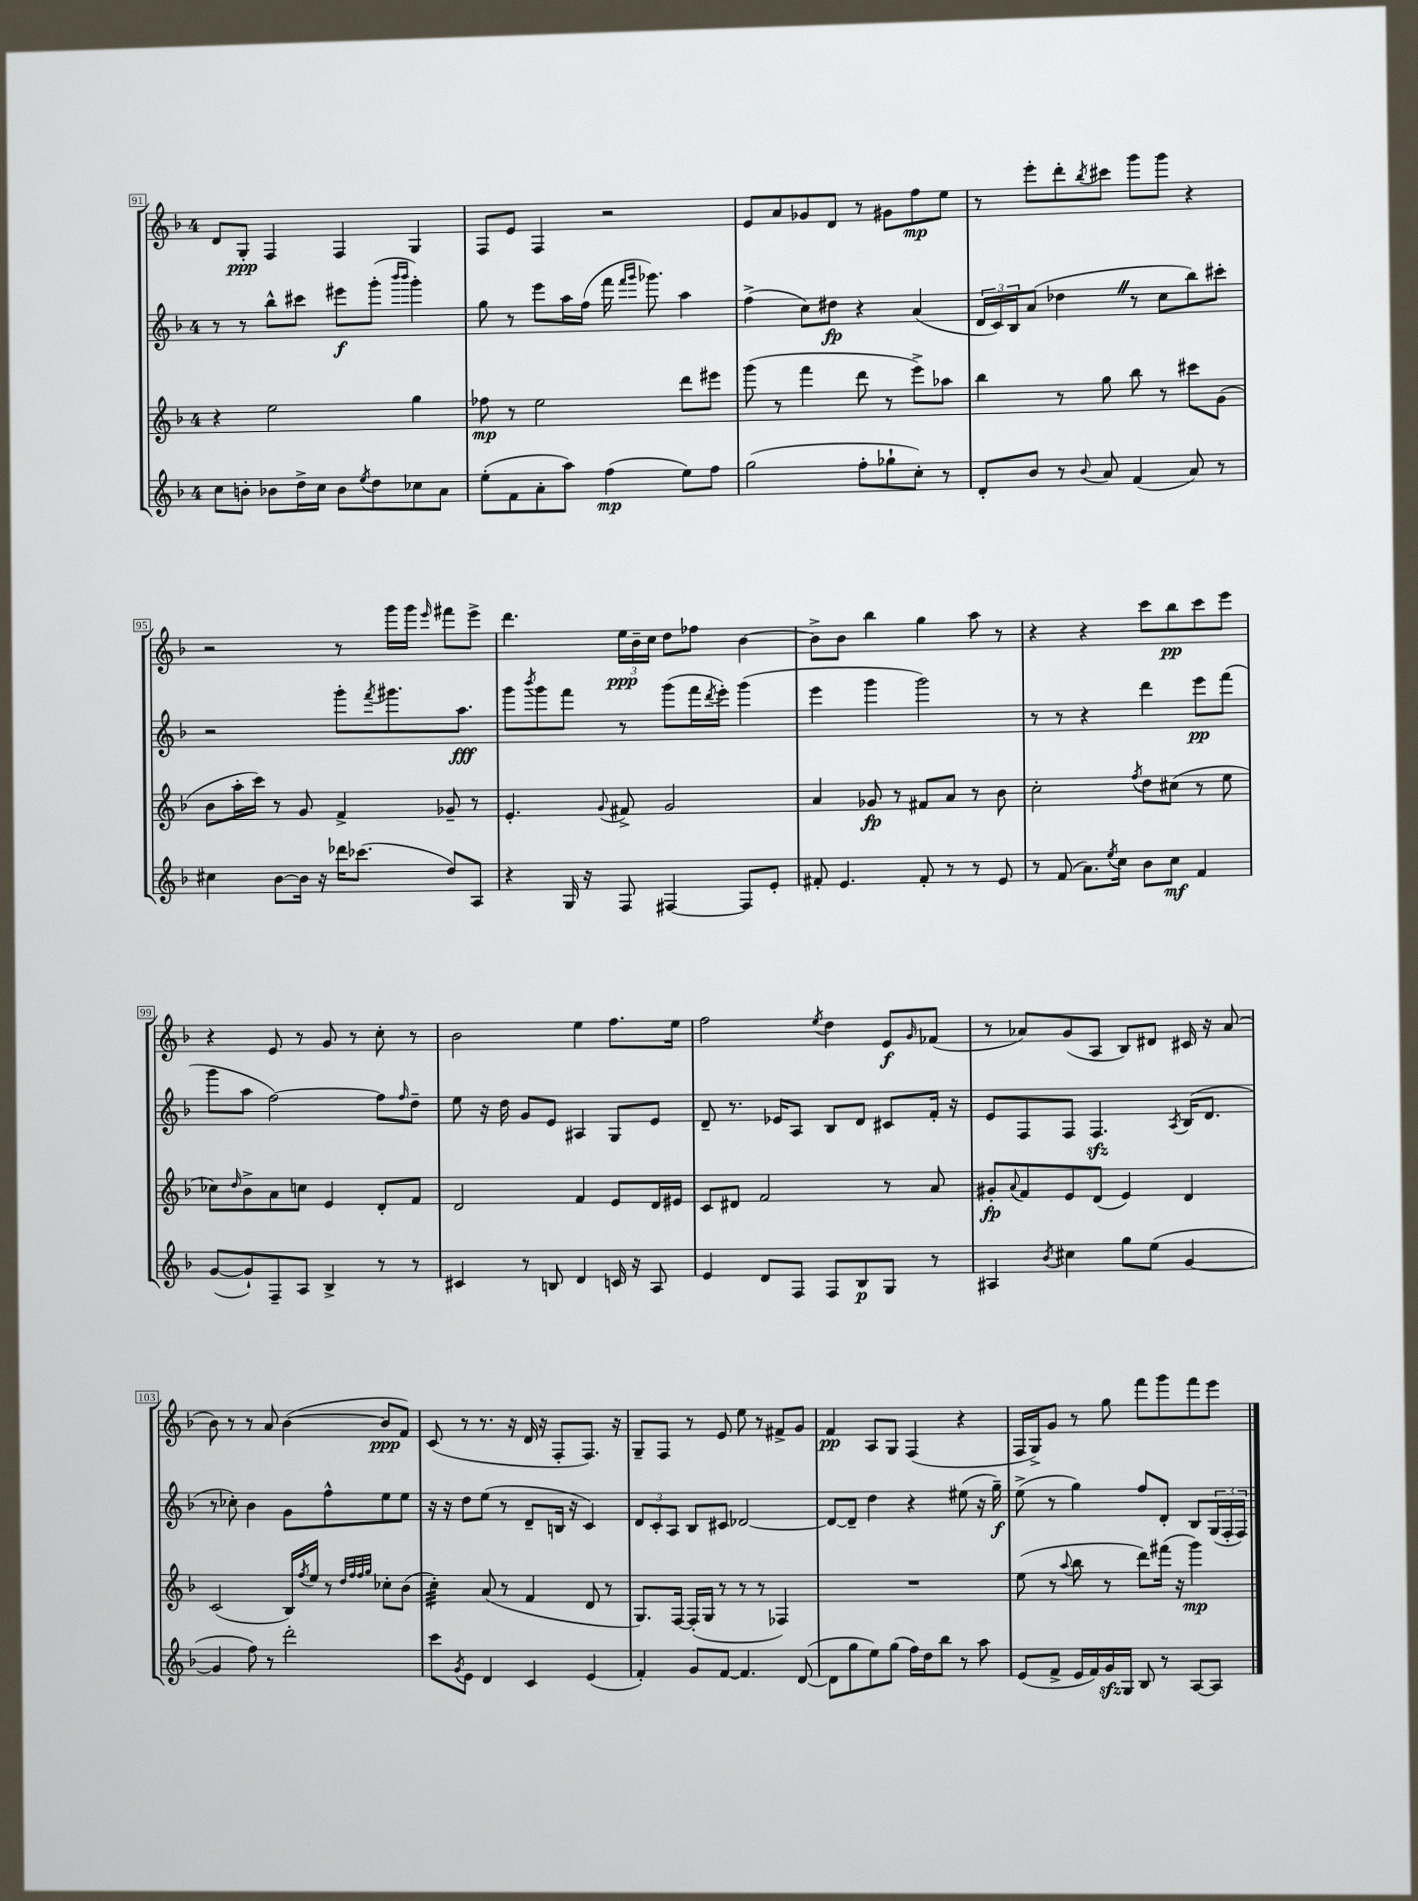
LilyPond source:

<<
\new StaffGroup <<
\new Staff = "s0" {
    \clef treble \key f \major \once \override Staff.TimeSignature.style = #'single-digit \time 4/4
    d'8 g8-.\ppp f4 f4 g4 |
    f8 e'8 f4 r2 |
    e'8 a'8 ges'8 d'8 r8 gis'8 f''8\mp e''8 |
    r8 e'''8-. d'''8-. \acciaccatura { bes''8 } cis'''8 g'''8 g'''8 r4 |
    r2 r8 g'''16 g'''16 \grace { e'''16 } fis'''8 e'''8-> |
    d'''4. \tuplet 3/2 { e''16\ppp bes'16-- c''16 } d''8 fes''8 bes'4~ |
    bes'8-> bes'8 bes''4 g''4 a''8 r8 |
    r4 r4 c'''8 bes''8\pp c'''8 e'''8 |
    r4 e'8 r8 g'8 r8 c''8-. r8 |
    bes'2 e''4 f''8. e''16 |
    f''2 \acciaccatura { e''8 } d''4 e'8\f \grace { g'16 } fes'8( |
    r8 aes'8) g'8( a8 bes8) dis'8 cis'16 r16 aes'8( |
    bes'8) r8 r8 a'8 bes'4~( bes'8\ppp f'8) |
    c'8( r8 r8. r16 d'16 r16 f8-. f8.) r16 |
    g8-- f8 r8 e'8 e''8 r8 fis'8-> g'8 |
    f'4\pp a8 g8 f4( r4 |
    f16 g16->) g'8 r8 g''8 f'''8 g'''8 f'''8 e'''8 \bar "|." |
}
\new Staff = "s1" {
    \clef treble \key f \major \once \override Staff.TimeSignature.style = #'single-digit \time 4/4
    r8 r8 bes''8-^ cis'''8 eis'''8\f g'''8-.( \grace { bes'''16 bes'''16 } g'''4-.) |
    g''8 r8 e'''8 a''16 f''16( f'''16 \grace { f'''16 g'''16 } ges'''8.) a''4 |
    f''4->( c''8) dis''8\fp r4 a'4( |
    \tuplet 3/2 { d'16 c'16) bes16 } a'8( des''4 \once \override BreathingSign.text = \markup { \musicglyph "scripts.caesura.straight" } \breathe r8 c''8 bes''8) cis'''8-. |
    r2 g'''8-. \acciaccatura { f'''8 } gis'''8. a''8.\fff |
    g'''8 \acciaccatura { bes'''8 } g'''8 f'''8 r8 g'''8( f'''16 \acciaccatura { d'''8 } e'''16-.) g'''4( |
    e'''4 g'''4 g'''2) |
    r8 r8 r4 d'''4 e'''8\pp f'''8( |
    g'''8 a''8 f''2~) f''8 \grace { f''16 } d''8-- |
    e''8 r16 d''16 g'8 e'8 ais4 g8 e'8 |
    d'8-- r8. ees'16 a8 bes8 d'8 cis'8 f'16-. r16 |
    e'8 f8 f8 f4.\sfz \acciaccatura { a8 } bes16( d'8. |
    r8 ces''8-.) bes'4 g'8 f''8-^ e''8 e''8 |
    r16 r16 d''8 e''8( r8 d'8-- b16 r16 c'4) |
    \tuplet 3/2 { d'8 c'8-. a8 } bes8 cis'8 des'2~ |
    des'8~ des'8-- d''4 r4 eis''8( r16 g''16--\f) |
    e''8->( r8 g''4) f''8 d'8-. bes8 \tuplet 3/2 { g16( f16-. f16) } \bar "|." |
}
\new Staff = "s2" {
    \clef treble \key f \major \once \override Staff.TimeSignature.style = #'single-digit \time 4/4
    r4 e''2 g''4 |
    fes''8\mp r8 e''2 d'''8 eis'''8 |
    g'''8( r8 f'''4 d'''8 r8 e'''8->) aes''8 |
    bes''4 r8 g''8 bes''8 r8 cis'''8 g'8( |
    bes'8 a''16-. c'''16) r8 g'8 f'4-> ges'8-- r8 |
    e'4.-. \appoggiatura { g'8 } fis'8-> g'2 |
    a'4 ges'8\fp r8 fis'8 a'8 r8 bes'8 |
    c''2-. \acciaccatura { f''8 } d''8 cis''8( r8 e''8 |
    ces''8) \grace { d''16 } bes'8-> a'8 c''8 e'4 d'8-. f'8 |
    d'2 f'4 e'8 d'16 eis'16 |
    c'8 dis'8 f'2 r8 a'8 |
    gis'8-.\fp \appoggiatura { a'8 } f'8 e'8 d'8( e'4) d'4 |
    c'2( bes16) \acciaccatura { f''8 } e''16 r8 \grace { d''32 f''32 f''32 g''32 } ces''8-. bes'8( |
    c''4:32-.) a'8( r8 f'4 d'8 r8 |
    g8.) f16~ f16-.( g16 r8 r8 r8 fes4) |
    R1 |
    e''8( r8 \appoggiatura { a''8 } bes''8 r8 d'''8) fis'''16( r16 g'''4\mp) \bar "|." |
}
\new Staff = "s3" {
    \clef treble \key f \major \once \override Staff.TimeSignature.style = #'single-digit \time 4/4
    c''8 b'8-. bes'8 d''16-> c''16 bes'8 \acciaccatura { e''8 } d''8 ces''8 a'8 |
    e''8-.( f'8 a'8-. a''8) f''4\mp( e''8) f''8 |
    g''2( f''8-. ges''8-! c''8-.) r8 |
    d'8-. bes'8 r8 \appoggiatura { bes'8 } a'8 f'4( a'8) r8 |
    cis''4 bes'8~ bes'16 r16 des'''16 ces'''8.( d''8) a8 |
    r4 g16 r16 f8 fis4~ fis8 e'8-. |
    fis'8-. e'4. fis'8-. r8 r8 e'8 |
    r8 f'8( a'8.) \acciaccatura { e''8 } c''16 bes'8 c''8\mf f'4 |
    g'8~( g'8-!) f8-- a8 bes4-> r8 r8 |
    cis'4 r8 b8 d'4 c'16 r16 a8 |
    e'4 d'8 f8 f8 bes8\p g8 r8 |
    ais4 \acciaccatura { bes'8 } cis''4 g''8 e''8( g'4~ |
    g'4 f''8) r8 d'''2-. |
    c'''8 \acciaccatura { g'8 } e'8 d'4 c'4 e'4( |
    f'4-.) g'8 f'8~ f'4. d'8~( |
    d'8 g''8 e''8) g''8( f''16) d''16 bes''8 r8 a''8 |
    e'8( f'8-> e'16 f'16) g'16\sfz g16 bes8 r8 a8~ a8 \bar "|." |
}
>>
>>
\layout { \context { \Score currentBarNumber = #91 \override BarNumber.stencil = #(make-stencil-boxer 0.1 0.3 ly:text-interface::print) } }
